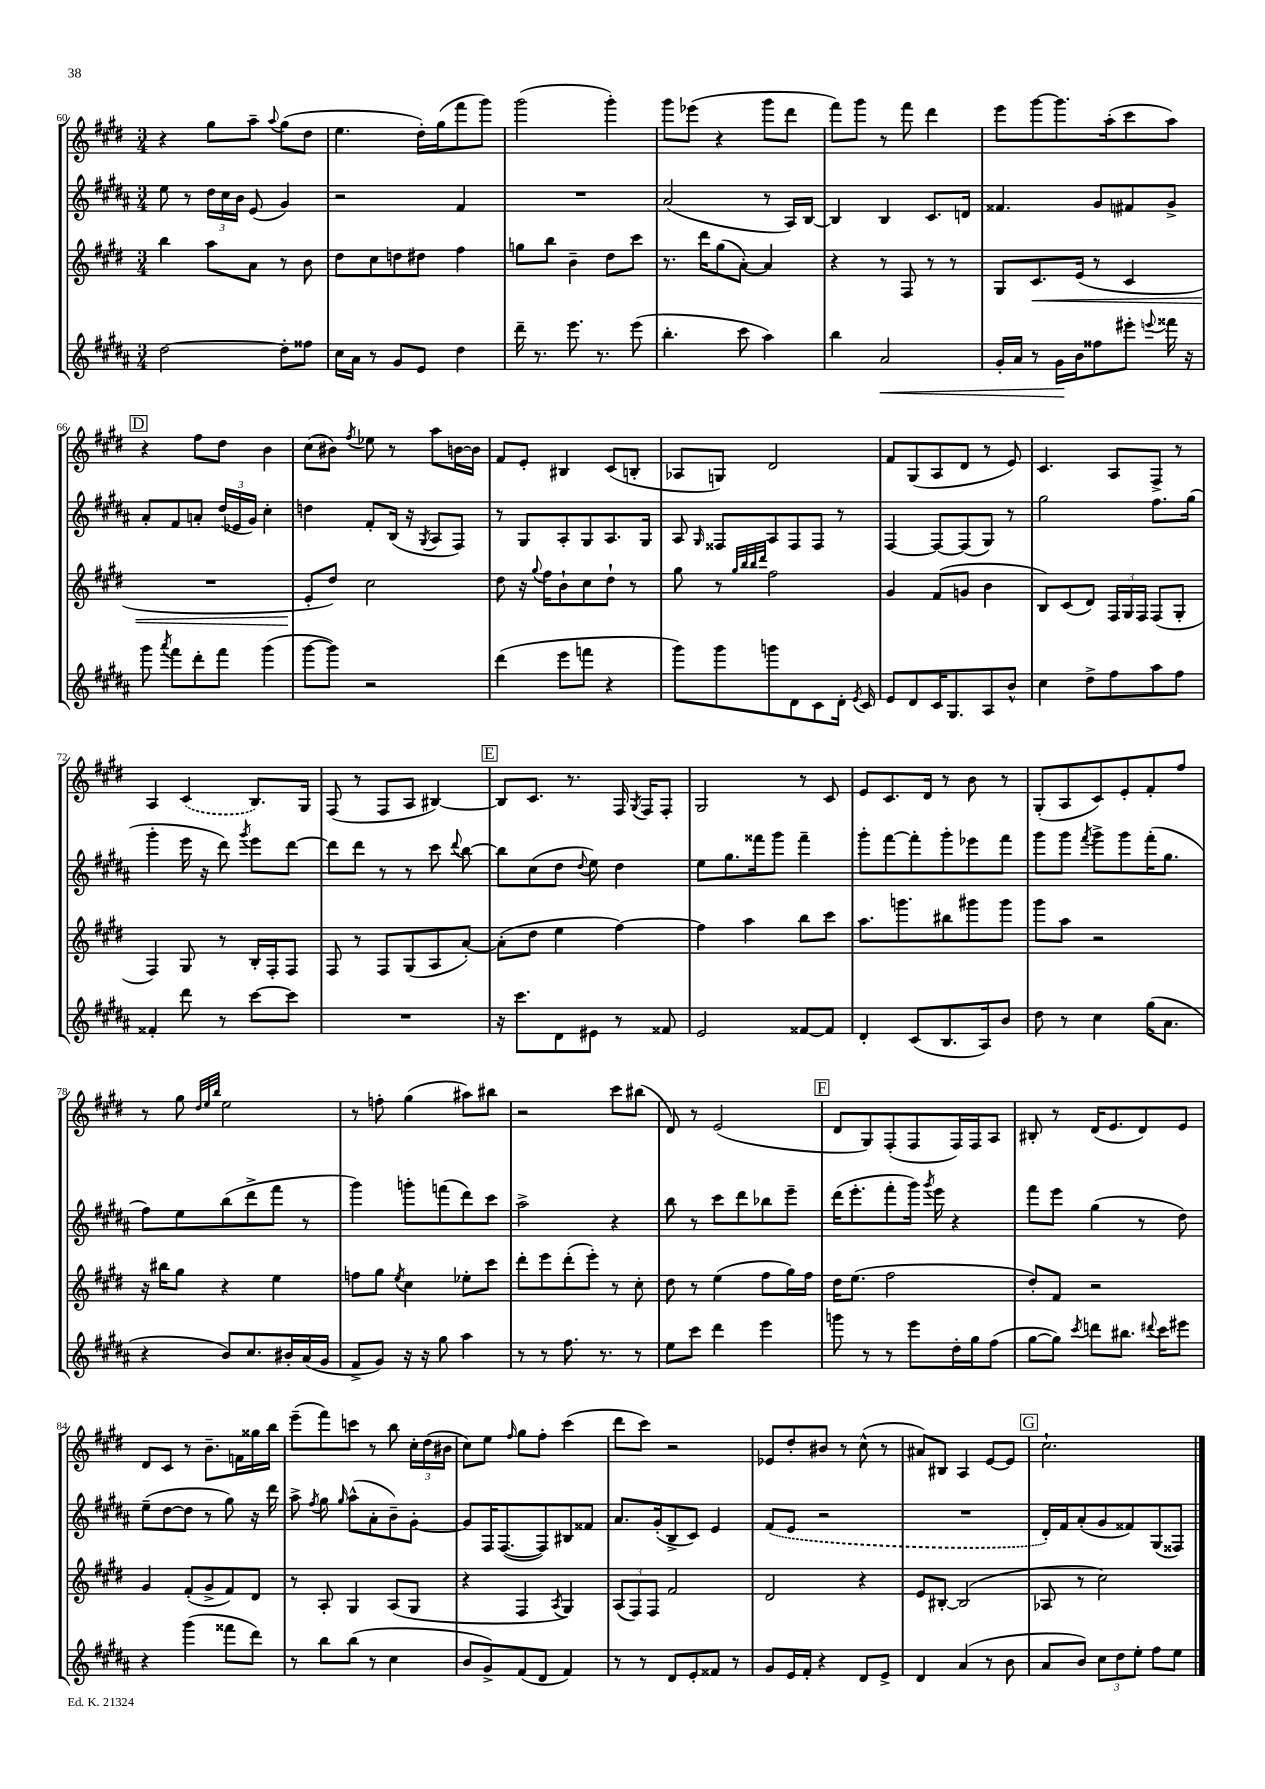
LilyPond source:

<<
\new StaffGroup <<
\new Staff = "s0" {
    \clef treble \key e \major \numericTimeSignature \time 3/4
    \autoBeamOff r4 gis''8[ a''8]-- \appoggiatura { a''8 } gis''8[( dis''8] |
    e''4. dis''16[-.) gis''16( fis'''8 gis'''8]) |
    gis'''2( gis'''4-.) |
    gis'''8[ ees'''8]( r4 gis'''8[ dis'''8] |
    fis'''8[) gis'''8] r8 fis'''8 dis'''4 |
    e'''8[ gis'''8~ gis'''8. a''16-.( cis'''8 a''8]) |
    \mark \markup { \box "D" } r4 fis''8[ dis''8] b'4 |
    cis''8[( bis'8]) \acciaccatura { fis''8 } ees''8 r8 a''8[ b'16~ b'16] |
    fis'8[ e'8]-. bis4 cis'8[( b8]-. |
    aes8[ g8]) dis'2 |
    fis'8[ gis8( a8 dis'8] r8 e'8) |
    cis'4. a8[ fis8]-> r8 |
    a4 \once \slurDashed cis'4( b8.[) gis16] |
    fis8( r8 fis8[ a8] bis4~) |
    \mark \markup { \box "E" } bis8[ cis'8.] r8. fis16 \acciaccatura { gis8 } fis16[ fis8]-. |
    gis2 r8 cis'8 |
    e'8[ cis'8. dis'16] r8 b'8 r8 |
    gis8[-.( a8 cis'8) e'8-. fis'8-. fis''8] |
    r8 gis''8 \grace { dis''32[ e''32 b''32] } e''2 |
    r8 f''8-. gis''4( ais''8[) bis''8] |
    r2 cis'''8[ bis''8]( |
    dis'8) r8 e'2( |
    \mark \markup { \box "F" } dis'8[ gis8) fis8-.( fis8 fis16) fis16 a8] |
    bis8-. r8 dis'16[( e'8. dis'8) e'8] |
    dis'8[ cis'8] r8 b'8.[-- f'16 gisis''16 b''16] |
    e'''8[--( fis'''8) c'''8] r8 b''8 \tuplet 3/2 { cis''16[-. dis''16( bis'16] } |
    cis''8[) e''8] \grace { fis''16 } gis''8[ fis''8]-. cis'''4( |
    dis'''8[ cis'''8]) r2 |
    ees'8[ dis''8-. bis'8] r8 cis''8-^( r8 |
    ais'8[) bis8] a4 e'8[~ e'8] |
    \mark \markup { \box "G" } cis''2.-! \bar "|." |
}
\new Staff = "s1" {
    \clef treble \key b \major \numericTimeSignature \time 3/4
    \autoBeamOff e''8 r8 \tuplet 3/2 { dis''16[ cis''16 b'16] } e'8( gis'4) |
    r2 fis'4 |
    R2. |
    ais'2( r8 ais16[) b16]~ |
    b4 b4 cis'8.[ d'16] |
    fisis'4. gis'8[ fis'8 gis'8]-> |
    \mark \markup { \box "D" } ais'8[-. fis'8 a'8]-. \tuplet 3/2 { dis''16[( ees'16 gis'16]) } cis''4-. |
    d''4 fis'8[-. b16]( r16 \acciaccatura { gis8 } ais8[ fis8]) |
    r8 gis8[ ais8-. gis8 ais8. gis16] |
    ais8 \grace { gis16 } fisis8[ ais8 fisis8 fisis8] r8 |
    fis4~ fis8[~ fis8( gis8]) r8 |
    gis''2 fis''8.[ gis''16]( |
    gis'''4-. e'''16 r16 dis'''8) \acciaccatura { gis'''8 } e'''8[ dis'''8]~ |
    dis'''8[ dis'''8] r8 r8 cis'''8 \appoggiatura { dis'''8 } b''8~ |
    \mark \markup { \box "E" } b''8[ cis''8( dis''8] \appoggiatura { dis''8 } e''8) dis''4 |
    e''8[ gis''8. fisis'''16 gis'''8] fisis'''4-- |
    gis'''8[-. fis'''8~ fis'''8-. gis'''8-. ees'''8 fis'''8] |
    gis'''8[ gis'''8] \acciaccatura { fis'''8 } gis'''8[-> gis'''8 fis'''16-.( gis''8.] |
    fis''8[) e''8 b''8( dis'''8-> fis'''8] r8 |
    gis'''4) g'''8[-. f'''8( dis'''8) cis'''8] |
    ais''2-> r4 |
    b''8 r8 cis'''8[ dis'''8 bes''8 e'''8]-- |
    \mark \markup { \box "F" } dis'''16[( e'''8.-. fis'''8-. gis'''16]) \acciaccatura { gis'''8 } e'''16 r4 |
    fis'''8[ e'''8] gis''4( r8 dis''8) |
    e''8[--( dis''8~ dis''8] r8 gis''8) r16 dis'''16 |
    ais''8-> \acciaccatura { fis''8 } gis''8 \grace { gis''16 } ais''8[-^( ais'8-. b'8--) gis'8]~-. |
    gis'8[ fis16 fis8.~( fis8) bis8 fisis'8] |
    ais'8.[ gis'16-.( b8-> cis'8]) e'4 |
    \once \slurDashed fis'8[( e'8] r2 |
    R2. |
    \mark \markup { \box "G" } dis'16[-.) fis'16 ais'8-.( gis'8 fisis'8) gis8( fisis8]) \bar "|." |
}
\new Staff = "s2" {
    \clef treble \key e \major \numericTimeSignature \time 3/4
    \autoBeamOff b''4 a''8[ a'8] r8 b'8 |
    dis''8[ cis''8 d''8 dis''8] fis''4 |
    g''8[ b''8] b'4-- dis''8[ cis'''8] |
    r8. dis'''16[ gis''8( a'8]~-.) a'4 |
    r4 r8 fis8 r8 r8 |
    gis8[ cis'8.\< e'16]( r8 cis'4 |
    \mark \markup { \box "D" } R2. |
    e'8[-.\! dis''8]) cis''2 |
    dis''8 r16 \appoggiatura { gis''8 } fis''16[ b'8-! cis''8 dis''8]-! r8 |
    gis''8 r8 \grace { gis''32[ b''32 b''32 dis'''32] } fis''2 |
    gis'4 fis'8[( g'8] b'4 |
    b8[) cis'8( dis'8]) \tuplet 3/2 { fis16[ gis16 fis16] } fis8[( gis8]-. |
    fis4) gis8 r8 b16[-. fis16-. fis8] |
    fis8 r8 fis8[ gis8( a8 a'8]~-.) |
    \mark \markup { \box "E" } a'8[-.( dis''8] e''4 fis''4~) |
    fis''4 a''4 b''8[ cis'''8] |
    a''8.[ g'''8. bis''8 gis'''8 gis'''8] |
    gis'''8[ a''8] r2 |
    r16 bis''16[ gis''8] r4 e''4 |
    f''8[ gis''8] \acciaccatura { e''8 } cis''4 ees''8[-. cis'''8] |
    dis'''8[-. e'''8 dis'''8-.( e'''8]-.) r8 cis''8-. |
    dis''8 r8 e''4( fis''8[ gis''16) fis''16] |
    \mark \markup { \box "F" } dis''16[ e''8.]( fis''2 |
    dis''8[-.) fis'8] r2 |
    gis'4 fis'8[-.( gis'8-> fis'8) dis'8] |
    r8 a8-. gis4 a8[( gis8] |
    r4 fis4 \acciaccatura { a8 } gis4) |
    \tuplet 3/2 { a8[( fis8) fis8] } fis'2 |
    dis'2 r4 |
    e'8[ bis8]~-. bis2( |
    \mark \markup { \box "G" } aes8 r8 cis''2) \bar "|." |
}
\new Staff = "s3" {
    \clef treble \key b \major \numericTimeSignature \time 3/4
    \autoBeamOff dis''2~ dis''8[-. fisis''8] |
    cis''16[ ais'16] r8 gis'8[ e'8] dis''4 |
    dis'''16-- r8. e'''8. r8. e'''8( |
    b''4.-. cis'''8 ais''4) |
    b''4 ais'2\< |
    gis'16[-. ais'16] r8 gis'16[\! b'16 fisis''8 eis'''8]-. \appoggiatura { e'''8 } fisis'''16 r16 |
    \mark \markup { \box "D" } gis'''8 \acciaccatura { ais'''8 } fis'''8[ dis'''8-. fis'''8] gis'''4( |
    gis'''8[~ gis'''8]) r2 |
    dis'''4( e'''8[ f'''8] r4 |
    gis'''8[) gis'''8 g'''8 dis'8 cis'8 dis'16]-. \acciaccatura { e'8 } cis'16 |
    e'8[ dis'8 cis'16 gis8. ais8 b'8]-^ |
    cis''4 dis''8[-> fis''8 ais''8 fis''8] |
    fisis'4-. dis'''8 r8 cis'''8[~ cis'''8] |
    R2. |
    \mark \markup { \box "E" } r16 cis'''8.[ dis'8 eis'8] r8 fisis'8 |
    e'2 fisis'8[~ fisis'8] |
    dis'4-. cis'8[( b8. ais16) b'8] |
    dis''8 r8 cis''4 gis''16[( ais'8.] |
    r4 b'8[) cis''8. bis'16-. ais'16( gis'16] |
    fis'8[-> gis'8]) r16 r16 gis''8 ais''4 |
    r8 r8 fis''8. r8. r8 |
    e''8[ cis'''8] dis'''4 e'''4 |
    \mark \markup { \box "F" } g'''8 r8 r8 e'''8[ dis''16-. gis''16 fis''8]( |
    gis''8[~ gis''8]) \acciaccatura { cis'''8 } d'''8[ bis''8.] \appoggiatura { dis'''8 } cis'''16[ eis'''8] |
    r4 gis'''4( fisis'''8[ dis'''8]) |
    r8 b''8[ b''8]( r8 cis''4 |
    b'8[ gis'8->) fis'8( dis'8] fis'4) |
    r8 r8 dis'8[ e'8-. fisis'8] r8 |
    gis'8[ e'16 fis'16]-. r4 dis'8[ e'8]-> |
    dis'4 ais'4( r8 b'8 |
    \mark \markup { \box "G" } ais'8[ b'8]) \tuplet 3/2 { cis''8[ dis''8 e''8]-. } fis''8[ e''8] \bar "|." |
}
>>
>>
\layout { \context { \Score currentBarNumber = #60 } }
